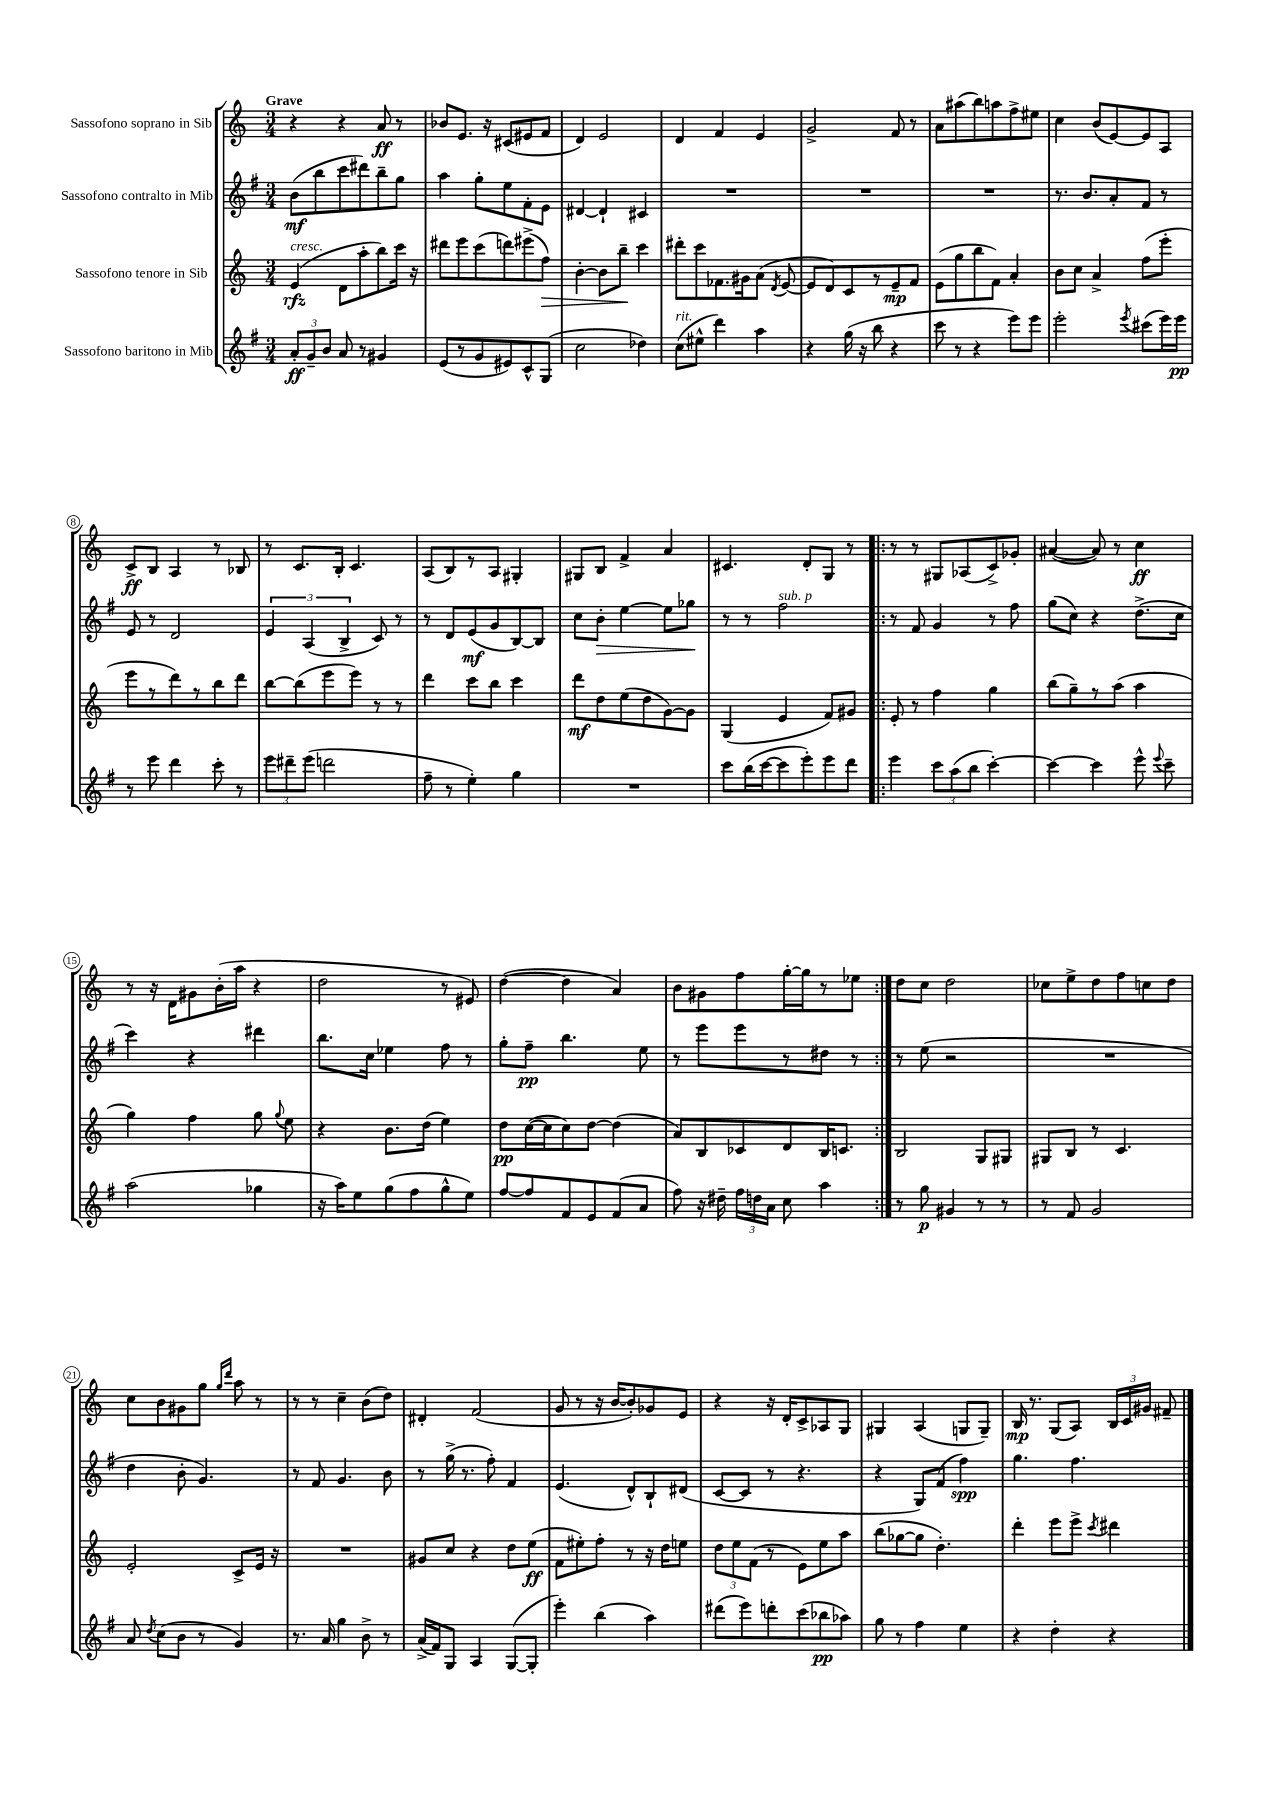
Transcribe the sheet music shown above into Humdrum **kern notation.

**kern	**kern	**kern	**kern
*staff4	*staff3	*staff2	*staff1
*clefG2	*clefG2	*clefG2	*clefG2
*k[f#]	*k[]	*k[f#]	*k[]
*M3/4	*M3/4	*M3/4	*M3/4
12a'/L	(4e/	(8b\L	4r
12g~/	.	.	.
.	.	8bb\	.
12b/J	.	.	.
8a/	8d\L	8ccc\	4r
8r	8aa'\	8ddd#\)	.
4g#/	8bb\)	8bb~\	8a/
.	16ccc\Jk	8gg\J	8r
.	16r	.	.
=	=	=	=
(8e/L	8ddd#\L	4aa\	8b-/L
8r	8eee\	.	8.e/J
8g/	(8ccc\	8gg'\L	.
.	.	.	16r
8e#/)	8ddd\)	8ee\	(8c#/L
8c^^/	(8eee#^\	8f#'\	8e#/
(8G/J	8ff\J)	8e\J	8f/J
=	=	=	=
2cc\	[4b'\	[4d#/	4d/)
.	8b\]L	4d#`/]	2e/
.	8bb~\J	.	.
4dd-\)	4ccc\	4c#/	.
=	=	=	=
(8cc\L	8ddd#'\L	2.r	4d/
8ee#^^\J	8ccc\	.	.
4ddd\)	8.f-\	.	4f/
.	16g#\k	.	.
4aa\	(8a\J	.	4e/
.	8qd/	.	.
.	[8e/	.	.
=	=	=	=
4r	8e/]L	2.r	2g^/
.	8d/)	.	.
(16gg\	8c/	.	.
16r	.	.	.
8bb\	8r	.	.
4r	8e~/	.	8f/
.	8f/J	.	8r
=	=	=	=
8ccc\	(8e\L	2.r	8a\L
8r	8gg\	.	(8aa#\
4r	8bb\	.	8bb\)
.	8f\J)	.	8aa\
8eee\L)	4a'/	.	8ff^\
8eee\J	.	.	8ee#\J
=	=	=	=
2eee'\	8b\L	8.r	4cc\
.	8cc\J	.	.
.	.	8.b/L	.
.	4a^/	.	(8b/L
.	.	8a'/	[8e/)
8qeee/	.	.	.
(8ccc#\L	(8ff\L	8f#/J	8e/]
16eee\L)	8eee'\J	8r	8A/J
16eee\JJ	.	.	.
=	=	=	=
8r	8eee\L	8e/	8c^/L
8eee\	8r	8r	8B/J
4ddd\	8ddd\)	2d/	4A/
.	8r	.	.
8ccc'\	8bb\	.	8r
8r	8ddd\J	.	8B-/
=	=	=	=
12eee\L	[8bb\L	6e/	8r
12ddd#~\	.	.	.
.	(8bb\]	.	8.c/L
(12eee\J	.	(6A/	.
2ddd\	8eee\	.	.
.	.	.	16B'/Jk
.	.	6B^/	.
.	8eee\J)	.	4.c/
.	8r	8c/)	.
.	8r	8r	.
=	=	=	=
8ff#~\	4ddd\	8r	(8A/L
8r	.	8d/L	8B/)
4ee'\)	8ccc\L	(8e/	8r
.	8bb\J	8g/	8A/J
4gg\	4ccc\	[8B/)	4G#'/
.	.	8B/]J	.
=	=	=	=
2.r	8ddd\L	8cc\L	8G#/L
.	8dd\	8b'\J	8B/J
.	(8ee\	[4ee\	4f^/
.	8dd\	.	.
.	[8g\)	8ee\]L	4a/
.	8g\]J	8gg-\J	.
=	=	=	=
8ccc\L	(4G/	8r	4.c#/
(16bb\L	.	8r	.
[16ccc\J	.	.	.
8ccc\]	4e/	2ff#\	.
8eee'\)	.	.	8d'/L
8eee\	8f/L)	.	8G/J
8ddd\J	8g#/J	.	8r
=!|:	=!|:	=!|:	=!|:
4eee\	8e'/	8r	8r
.	8r	8f#/	8r
12ccc\L	4ff\	4g/	8G#/L
(12aa\	.	.	.
.	.	.	(8A-/
12bb\J	.	.	.
[4ccc'\)	4gg\	8r	8c^/)
.	.	8ff#\	8g-'/J
=	=	=	=
4ccc\_	(8bb\L	(8gg\L	([4a#/
.	8gg~\)	8cc\J)	.
4ccc\]	8r	4r	8a#/])
.	(8aa\J	.	8r
8eee^^\	4aa\	(8.dd^\L	4cc\
8qqeee/	.	.	.
8ccc~\	.	.	.
.	.	16cc\Jk	.
=	=	=	=
(2aa\	4gg\)	4ccc\)	8r
.	.	.	16r
.	.	.	16d\LK
.	4ff\	4r	8g#\
.	.	.	(16b'\L
.	.	.	16aa\JJ
4gg-\	8gg\	4ddd#\	4r
.	8qqgg/	.	.
.	8ee\	.	.
=	=	=	=
16r	4r	8.bb\L	2dd\
16aa\LK)	.	.	.
8ee\	.	.	.
.	.	16cc\Jk	.
(8gg\	8.b\L	4ee-\	.
8ff#\	.	.	.
.	(16dd\Jk	.	.
8gg^^\	4ee\)	8ff#\	8r
8ee\J)	.	8r	8e#/)
=	=	=	=
[8ff#/L	8dd\L	8gg'\L	([4dd\
8ff#/]	([16cc\L	8ff#~\J	.
.	16cc\]J	.	.
8f#/	8cc\)	4.bb\	4dd\]
8e/	[8dd\J	.	.
(8f#/	(4dd\]	.	4a/)
8a/J	.	8ee\	.
=	=	=	=
8ff#\)	8a/L)	8r	8b\L
16r	8B/	8eee\L	8g#\
16dd#~\	.	.	.
24ff#\LL	8c-/	8eee\	8ff\
24dd\	.	.	.
24a\JJ	.	.	.
8cc\	8d/	8r	[16gg'\L
.	.	.	16gg\]J
4aa\	16B/K	8dd#\J	8r
.	8.c/J	.	.
.	.	8r	8ee-\J
=:|!	=:|!	=:|!	=:|!
8r	2B/	8r	8dd\L
8gg\	.	(8ee\	8cc\J
4g#/	.	2r	2dd\
8r	8G/L	.	.
8r	8G#/J	.	.
=	=	=	=
8r	8G#/L	2.r	8cc-\L
8f#/	8B/J	.	8ee^\
2g/	8r	.	8dd\
.	4.c/	.	8ff\
.	.	.	8cc\
.	.	.	8dd\J
=	=	=	=
8a/	2e'/	4dd\	8cc\L
8qdd/	.	.	.
(8cc\L	.	.	8b\
8b\J	.	8b'\	8g#\
8r	.	4.g/)	8gg\J
.	.	.	16qqgg/LL
.	.	.	16qqddd/JJ
4g/)	8c^/L	.	8aa\
.	16e/Jk	.	8r
.	16r	.	.
=	=	=	=
8.r	2.r	8r	8r
.	.	8f#/	8r
16a/	.	.	.
4gg\	.	4.g/	4cc~\
8b^\	.	.	(8b\L
8r	.	8b\	8dd\J)
=	=	=	=
(16a^/LL	8g#/L	8r	4d#'/
16f#/J)	.	.	.
8G/J	8cc/J	(16gg^\	.
.	.	8.r	.
4A/	4r	.	(2f/
.	.	8ff#'\)	.
([8G/L	8dd\L	4f#/	.
8G'/]J	(8ee\J	.	.
=	=	=	=
4eee'\)	8f\L	(4.e/	8g/
.	8ee#'\)	.	8r
(4bb\	8ff'\J	.	16r
.	.	.	[16b/LK
.	8r	8d^^/L)	8b'/])
4aa\)	16r	8B`/	8g-/
.	16dd\LK	.	.
.	8ee\J	(8d#/J	8e/J
=	=	=	=
(8ddd#\L	12dd\L	[8c/L	4r
.	12ee\	.	.
8eee\)	.	8c/]J	.
.	(12f\J	.	.
8ddd'\	8r	8r	16r
.	.	.	16d'/LK
(8ccc\	8e\L)	4.r	8c^/
8bb-\	8ee\	.	8A-/
8aa-\J)	8aa\J	.	8G/J
=	=	=	=
8gg\	(8bb\L	4r	4G#/
8r	[8gg-\	.	.
4ff#\	8gg-\]J	8G/L)	(4A/
.	4.dd'\)	(8f#/J	.
4ee\	.	4ff#\)	8G/L
.	.	.	8G~/J)
=	=	=	=
4r	4ddd'\	4.gg\	16B/
.	.	.	8.r
4dd'\	8eee\L	.	(8G/L
.	8eee^\J	4.ff#\	8A/J)
.	8qccc/	.	.
4r	4ddd#\	.	24B/LL
.	.	.	24c/
.	.	.	24g#/JJ
.	.	.	8f#~/
==	==	==	==
*-	*-	*-	*-
